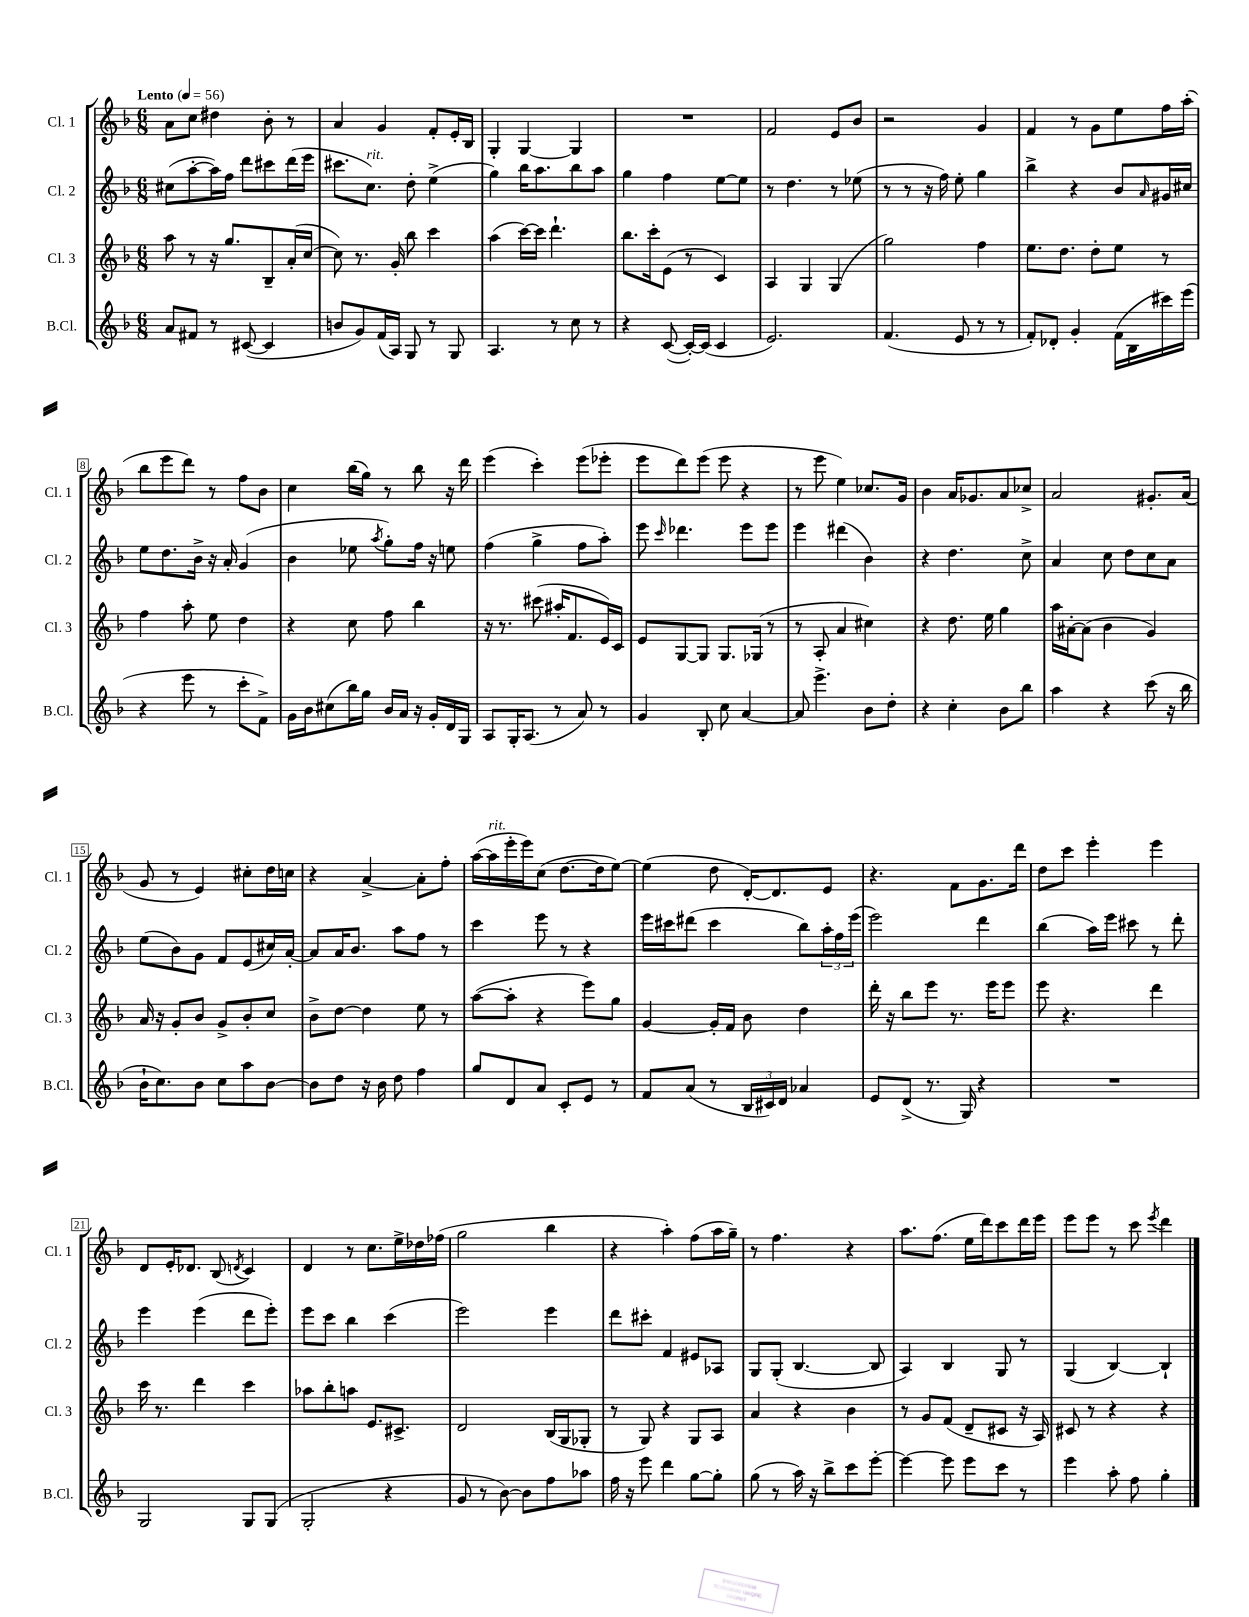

**kern	**kern	**kern	**kern
*staff4	*staff3	*staff2	*staff1
*clefG2	*clefG2	*clefG2	*clefG2
*k[b-]	*k[b-]	*k[b-]	*k[b-]
*M6/8	*M6/8	*M6/8	*M6/8
*MM56	*MM56	*MM56	*MM56
8a	8aa	(8cc#	8a
8f#	8r	[8aa'	8cc
8r	16r	16aa])	4dd#
.	8.gg	16ff	.
([8c#	.	8ddd	.
4c#]	8B-~	8ccc#	8b-'
.	(16a'	(16ddd	8r
.	[16cc	16eee	.
=	=	=	=
8b	8cc])	8.ccc#	4a
8g)	8.r	.	.
.	.	8.cc)	.
(16f	.	.	4g
16A)	16g'	.	.
8G	8bb-	8dd'	.
8r	4ccc	(4ee^	8f'
8G	.	.	16e'
.	.	.	16B-
=	=	=	=
4.A	(4aa	4gg)	4G'
.	[16ccc)	16bb-	[4G
.	16ccc]	8.aa	.
8r	4.ddd`	.	.
8cc	.	8bb-	4G]
8r	.	8aa	.
=	=	=	=
4r	8.bb-	4gg	2.r
.	16ccc'	.	.
([8c	(8e	4ff	.
16c'_)	8r	.	.
(16c]	.	.	.
4c	4c)	[8ee	.
.	.	8ee]	.
=	=	=	=
2.e)	4A	8r	2f
.	.	4.dd	.
.	4G	.	.
.	(4G	8r	8e
.	.	(8ee-	8b-
=	=	=	=
(4.f	2gg)	8r	2r
.	.	8r	.
.	.	16r	.
.	.	16ff)	.
8e	.	8ee'	.
8r	4ff	4gg	4g
8r	.	.	.
=	=	=	=
8f')	8.ee	4bb-^	4f
8d-'	.	.	.
.	8.dd	.	.
4g'	.	4r	8r
.	8dd'	.	8g
(16f	8ee	8b-	8ee
16B-	.	.	.
.	.	16qqa	.
16ccc#)	8r	16g#	16ff
(16eee	.	16cc#	(16aa'
=	=	=	=
4r	4ff	8ee	8bb-
.	.	8.dd	8eee
8eee	8aa'	.	8ddd)
.	.	16b-^	.
8r	8ee	16r	8r
.	.	16a'	.
8ccc'	4dd	(4g	8ff
8f^)	.	.	8b-
=	=	=	=
16g	4r	4b-	4cc
16b-	.	.	.
(8cc#	.	.	.
16bb-)	8cc	8ee-	(16bb-
16gg	.	.	16gg)
.	.	8qaa	.
16b-	8ff	8gg')	8r
16a	.	.	.
16r	4bb-	16ff	8bb-
16g'	.	16r	.
16d	.	8ee	16r
16G	.	.	16ddd
=	=	=	=
8A	16r	(4ff	(4eee
.	8.r	.	.
16G'	.	.	.
(8.A	.	.	.
.	(8ccc#	4gg^	4ccc')
8r	16aa#'	.	.
.	8.f	.	.
8a)	.	8ff	(8eee
8r	16e)	8aa')	8eee-'
.	16c	.	.
=	=	=	=
4g	8e	8eee	8eee
.	.	16qqccc	.
.	[8G	4.ddd-	8ddd)
8B-'	8G]	.	(8eee
8cc	8.G	.	8eee
[4a	.	8eee	4r
.	(16G-	.	.
.	8r	8eee	.
=	=	=	=
8a]	8r	4eee	8r
4.eee^	8A'	.	8eee
.	4a	(4ddd#	4ee)
8b-	4cc#)	4b-)	8.cc-
8dd'	.	.	.
.	.	.	16g
=	=	=	=
4r	4r	4r	4b-
4cc'	8.dd	4.dd	16a
.	.	.	8.g-
.	16ee	.	.
8b-	4gg	.	8a
8bb-	.	8cc^	8cc-^
=	=	=	=
4aa	16aa	4a	2a
.	[16a#'	.	.
.	(8a#]	.	.
4r	4b-	8cc	.
.	.	8dd	.
(8ccc	4g)	8cc	8.g#'
16r	.	8a	.
16bb-	.	.	(16a
=	=	=	=
16b-`	16a	(8ee	8g
8.cc)	16r	.	.
.	8g'	8b-)	8r
8b-	8b-	8g	4e)
8cc	8g^	8f	.
8aa	8b-'	(8e	8cc#'
[8b-	8cc	16cc#)	16dd
.	.	[16a'	16cc
=	=	=	=
8b-]	8b-^	8a]	4r
8dd	[8dd	16a	.
.	.	8.b-	.
16r	4dd]	.	[4a^
16b-	.	.	.
8dd	.	8aa	.
4ff	8ee	8ff	8a']
.	8r	8r	8ff'
=	=	=	=
8gg	([8aa	4ccc	([16aa
.	.	.	16aa]
8d	8aa']	.	16eee'
.	.	.	16eee)
8a	4r	8eee	(8cc
8c'	.	8r	[8.dd
8e	8eee)	4r	.
.	.	.	16dd]
8r	8gg	.	[8ee)
=	=	=	=
8f	[4g	16eee	(4ee]
.	.	16ccc#	.
(8a	.	(8ddd#	.
8r	16g']	4ccc#	8dd
.	16f	.	.
24B-	8b-	.	[16d')
24c#)	.	.	.
.	.	.	8.d]
24d	.	.	.
4a-	4dd	8bb-)	.
.	.	24aa'	8e
.	.	24ff	.
.	.	(24eee	.
=	=	=	=
8e	16ddd'	2eee)	4.r
.	16r	.	.
(8d^	8bb-	.	.
8.r	8eee	.	.
.	8.r	.	8f
16G)	.	.	.
4r	.	4ddd	8.g
.	16eee	.	.
.	8eee	.	.
.	.	.	16ddd
=	=	=	=
2.r	8eee	(4bb-	8dd
.	4.r	.	8ccc
.	.	16aa)	4eee'
.	.	16eee	.
.	.	8ccc#	.
.	4ddd	8r	4eee
.	.	8ddd'	.
=	=	=	=
2G	16ccc	4eee	8d
.	8.r	.	.
.	.	.	16e'
.	.	.	8.d-
.	4ddd	(4eee	.
.	.	.	(8B-
.	.	.	8qd
8G	4ccc	8ddd	4c)
(8G	.	8eee')	.
=	=	=	=
2G'	8aa-	8eee	4d
.	8bb-'	8ccc	.
.	8aa	4bb-	8r
.	8.e	.	8.cc
4r	.	(4ccc	.
.	8.c#^	.	16ee^
.	.	.	16dd-
.	.	.	(16ff-
=	=	=	=
8g	2d	2eee)	2gg
8r	.	.	.
[8b-)	.	.	.
8b-]	.	.	.
8ff	(16B-	4eee	4bb-
.	16G	.	.
8aa-	8G-'	.	.
=	=	=	=
16ff	8r	8ddd	4r
16r	.	.	.
8eee	8G)	8ccc#'	.
4ddd	4r	4f	4aa')
[8gg	8G	8e#	(8ff
8gg']	8A	8A-	16aa
.	.	.	16gg~)
=	=	=	=
(8gg	4a	8G	8r
8r	.	(8G'	4.ff
16aa)	4r	[4.B-	.
16r	.	.	.
8bb-^	.	.	.
8ccc	4b-	.	4r
[8eee'	.	8B-]	.
=	=	=	=
4eee_	8r	4A)	8.aa
.	8g	.	.
.	.	.	(8.ff
8eee]	(8f	4B-	.
8eee	8d~	.	16ee
.	.	.	16ddd)
8ccc	8c#	8G	8ccc
8r	16r	8r	16ddd
.	16A)	.	16eee
=	=	=	=
4eee	8c#	(4G	8eee
.	8r	.	8eee
8aa'	4r	[4B-)	8r
8ff	.	.	8ccc
.	.	.	8qeee
4gg'	4r	4B-`]	4ddd
==	==	==	==
*-	*-	*-	*-
